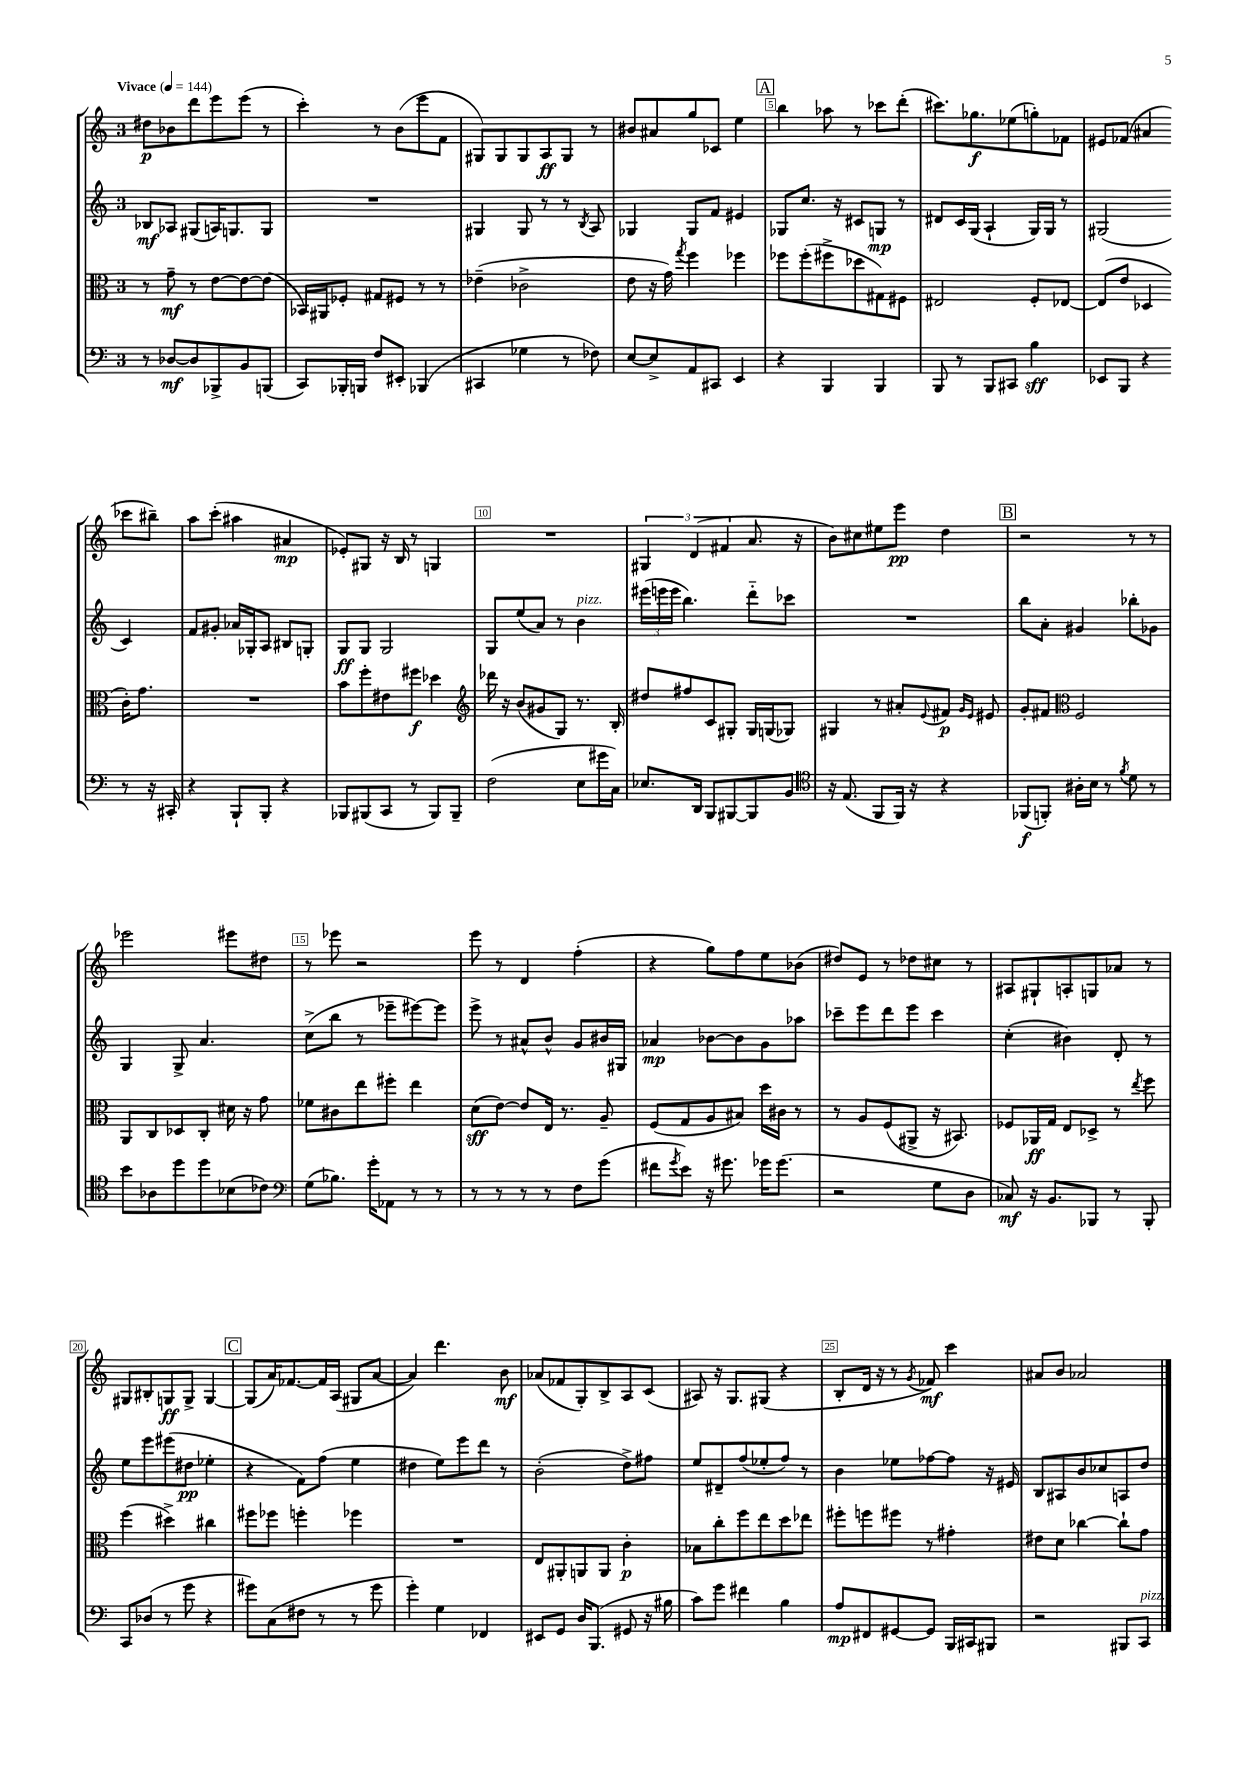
<<
\new StaffGroup <<
\new Staff = "s0" {
    \clef treble \key c \major \once \override Staff.TimeSignature.style = #'single-digit \time 3/4 \tempo "Vivace" 4 = 144
    dis''8\p bes'8 d'''8 e'''8 e'''8( r8 |
    c'''4-.) r8 b'8( e'''8 f'8 |
    gis8) gis8 gis8 a8\ff gis8 r8 |
    bis'8 ais'8 g''8 ces'8 e''4 |
    \mark \markup { \box "A" } b''4 aes''8 r8 ces'''8 d'''8-.( |
    cis'''8.) ges''8.\f ees''8( g''8-.) fes'8 |
    eis'8 fes'8( ais'4 ces'''8 bis''8--) |
    a''8 c'''8-.( ais''4 ais'4\mp |
    ees'8-.) gis8 r16 b16 r8 g4 |
    R2. |
    \tuplet 3/2 { gis4 d'4( fis'4 } a'8. r16 |
    b'8) cis''8 eis''8 e'''8\pp d''4 |
    \mark \markup { \box "B" } r2 r8 r8 |
    ees'''2 eis'''8 dis''8 |
    r8 ees'''8 r2 |
    e'''8 r8 d'4 f''4-.( |
    r4 g''8) f''8 e''8 bes'8( |
    dis''8) e'8 r8 des''8 cis''8 r8 |
    ais8 gis8-! a8-. g8 aes'8 r8 |
    gis8 bis8-. g8\ff g8-> g4~ |
    \mark \markup { \box "C" } g8( a'16) fes'8.~ fes'16 a16( gis8 a'8~ |
    a'4) d'''4. b'8\mf |
    aes'8( fes'8 g8-.) b8-> a8 c'8( |
    ais8) r16 g8. gis8( r4 |
    b8-. d'16 r16 r8 \acciaccatura { g'8 } fes'8\mf) c'''4 |
    ais'8 b'8 aes'2 \bar "|." |
}
\new Staff = "s1" {
    \clef treble \key c \major \once \override Staff.TimeSignature.style = #'single-digit \time 3/4
    bes8\mf aes8 gis8( a16) g8. g8 |
    R2. |
    gis4 gis8 r8 r8 \acciaccatura { b8 } a8 |
    ges4 ges8 f'8 eis'4 |
    \mark \markup { \box "A" } ges8 c''8. r16 cis'8 g8\mp r8 |
    dis'8 c'16 g16( a4-! g16) g16 r8 |
    gis2( c'4) |
    f'8 gis'8-. aes'16 ges16-. a8 bis8 g8-. |
    g8\ff g8 g2 |
    g8 e''8( a'8) r8 b'4^\markup { \italic "pizz." } |
    \tuplet 3/2 { eis'''16( e'''16 e'''16 } b''4.) d'''8-_ ces'''8 |
    R2. |
    \mark \markup { \box "B" } b''8 a'8-. gis'4 bes''8-. ges'8 |
    g4 g8-> a'4. |
    c''8->( b''8 r8 ees'''8-- eis'''8~) eis'''8 |
    e'''8-> r8 ais'8-^ b'8-^ g'8 bis'16 gis16 |
    aes'4\mp bes'8~ bes'8 g'8 aes''8 |
    ces'''8-- e'''8 d'''8 e'''8 ces'''4 |
    c''4-.( bis'4) d'8-. r8 |
    e''8 e'''8 eis'''8( dis''8\pp ees''4-. |
    \mark \markup { \box "C" } r4 f'8) f''8( e''4 |
    dis''4 e''8) e'''8 d'''8 r8 |
    b'2-.( d''8->) fis''8 |
    e''8 dis'8-- f''8( ees''8-. f''8) r8 |
    b'4 ees''8 fes''8~ fes''8 r16 eis'16 |
    b8 ais8 b'8 ces''8 a8 d''8 \bar "|." |
}
\new Staff = "s2" {
    \clef alto \key c \major \once \override Staff.TimeSignature.style = #'single-digit \time 3/4
    r8 g'8--\mf r8 e'8~ e'8~ e'8( |
    bes,16) ais,16 fes8-. gis8 fis8 r8 r8 |
    ees'4--( ces'2-> |
    e'8 r16 g'16) \acciaccatura { g''8 } f''4 fes''4 |
    \mark \markup { \box "A" } fes''8 fes''8-.( fis''8-> des''8 gis8) fis8 |
    eis2 f8-. ees8~ |
    ees8( e'8 des4 c'16-.) g'8. |
    R2. |
    b'8 f''8-. eis'8 fis''8\f des''4 |
    \clef treble des'''16 r16 b'8( gis'8 g8) r8. b16-. |
    dis''8 fis''8 c'8 gis8-. gis16 g16( ges8) |
    gis4 r8 ais'8-. \appoggiatura { e'8 } fis'8\p \grace { g'16 e'16 } eis'8 |
    \mark \markup { \box "B" } g'8-. fis'8 \clef alto f2 |
    a,8 c8 des8 c8-. dis'16 r16 g'8 |
    fes'8 cis'8 e''8 fis''8-. e''4 |
    d'8\sff( e'8~) e'8 e16 r8. a8-- |
    f8( g8 a8 bis8) d''16 cis'16 r8 |
    r8 a8 f8( ais,8-> r16 bis,8.) |
    fes8 aes,16\ff g16 e8 des8-> r8 \acciaccatura { e''8 } f''8 |
    f''4( dis''4->) cis''4 |
    \mark \markup { \box "C" } fis''8 fes''8 f''4-. fes''4 |
    R2. |
    e8 ais,8-. a,8 a,8 c'4-.\p |
    bes8 c''8-. f''8 e''8 d''8 ees''8 |
    fis''8-. f''8 fis''8 r8 gis'4-. |
    eis'8 d'8 ces''4~ ces''8-! g'8 \bar "|." |
}
\new Staff = "s3" {
    \clef bass \key c \major \once \override Staff.TimeSignature.style = #'single-digit \time 3/4
    r8 des8~\mf des8 bes,,8-> b,8 b,,8( |
    c,8) bes,,16-. b,,16 f8 eis,8-. bes,,4( |
    cis,4 ges4 r8 fes8) |
    e8~ e8-> a,8 cis,8 e,4 |
    \mark \markup { \box "A" } r4 b,,4 b,,4 |
    b,,8 r8 b,,8 cis,8 b4\sff |
    ees,8 b,,8 r4 r8 r16 cis,16-. |
    r4 b,,8-! b,,8-. r4 |
    bes,,8 bis,,8( c,8 r8 bis,,8) bis,,8-- |
    f2( e8 gis'16 c16) |
    ees8. d,16 b,,8 bis,,8~ bis,,8 b,8 |
    \clef tenor r16 e8.( f,8 f,16) r16 r4 |
    \mark \markup { \box "B" } fes,8\f( f,8-.) ais16-. b16 r8 \acciaccatura { f'8 } d'8 r8 |
    b'8 aes8 d''8 d''8 bes8( ces'8) |
    \clef bass g8( bes8.) g'16-. aes,8 r8 r8 |
    r8 r8 r8 r8 f8 g'8( |
    fis'8 \acciaccatura { g'8 } e'8) r16 gis'8. ges'16 ges'8.( |
    r2 g8 d8 |
    ces8\mf) r16 b,8. bes,,8 r8 bes,,8-. |
    c,8 des8( r8 g'8 r4 |
    \mark \markup { \box "C" } gis'8) c8( fis8 r8 r8 gis'8 |
    g'4-.) g4 fes,4 |
    eis,8 g,8 d16 b,,8.( gis,8 r16 bis16 |
    c'8) g'8 fis'4 b4 |
    a8\mp fis,8 gis,8~ gis,8 b,,16 cis,16 bis,,8 |
    r2 bis,,8 c,8^\markup { \italic "pizz." } \bar "|." |
}
>>
>>
\layout { \context { \Score \override BarNumber.break-visibility = ##(#f #t #t) barNumberVisibility = #(every-nth-bar-number-visible 5) \override BarNumber.stencil = #(make-stencil-boxer 0.1 0.3 ly:text-interface::print) } }
